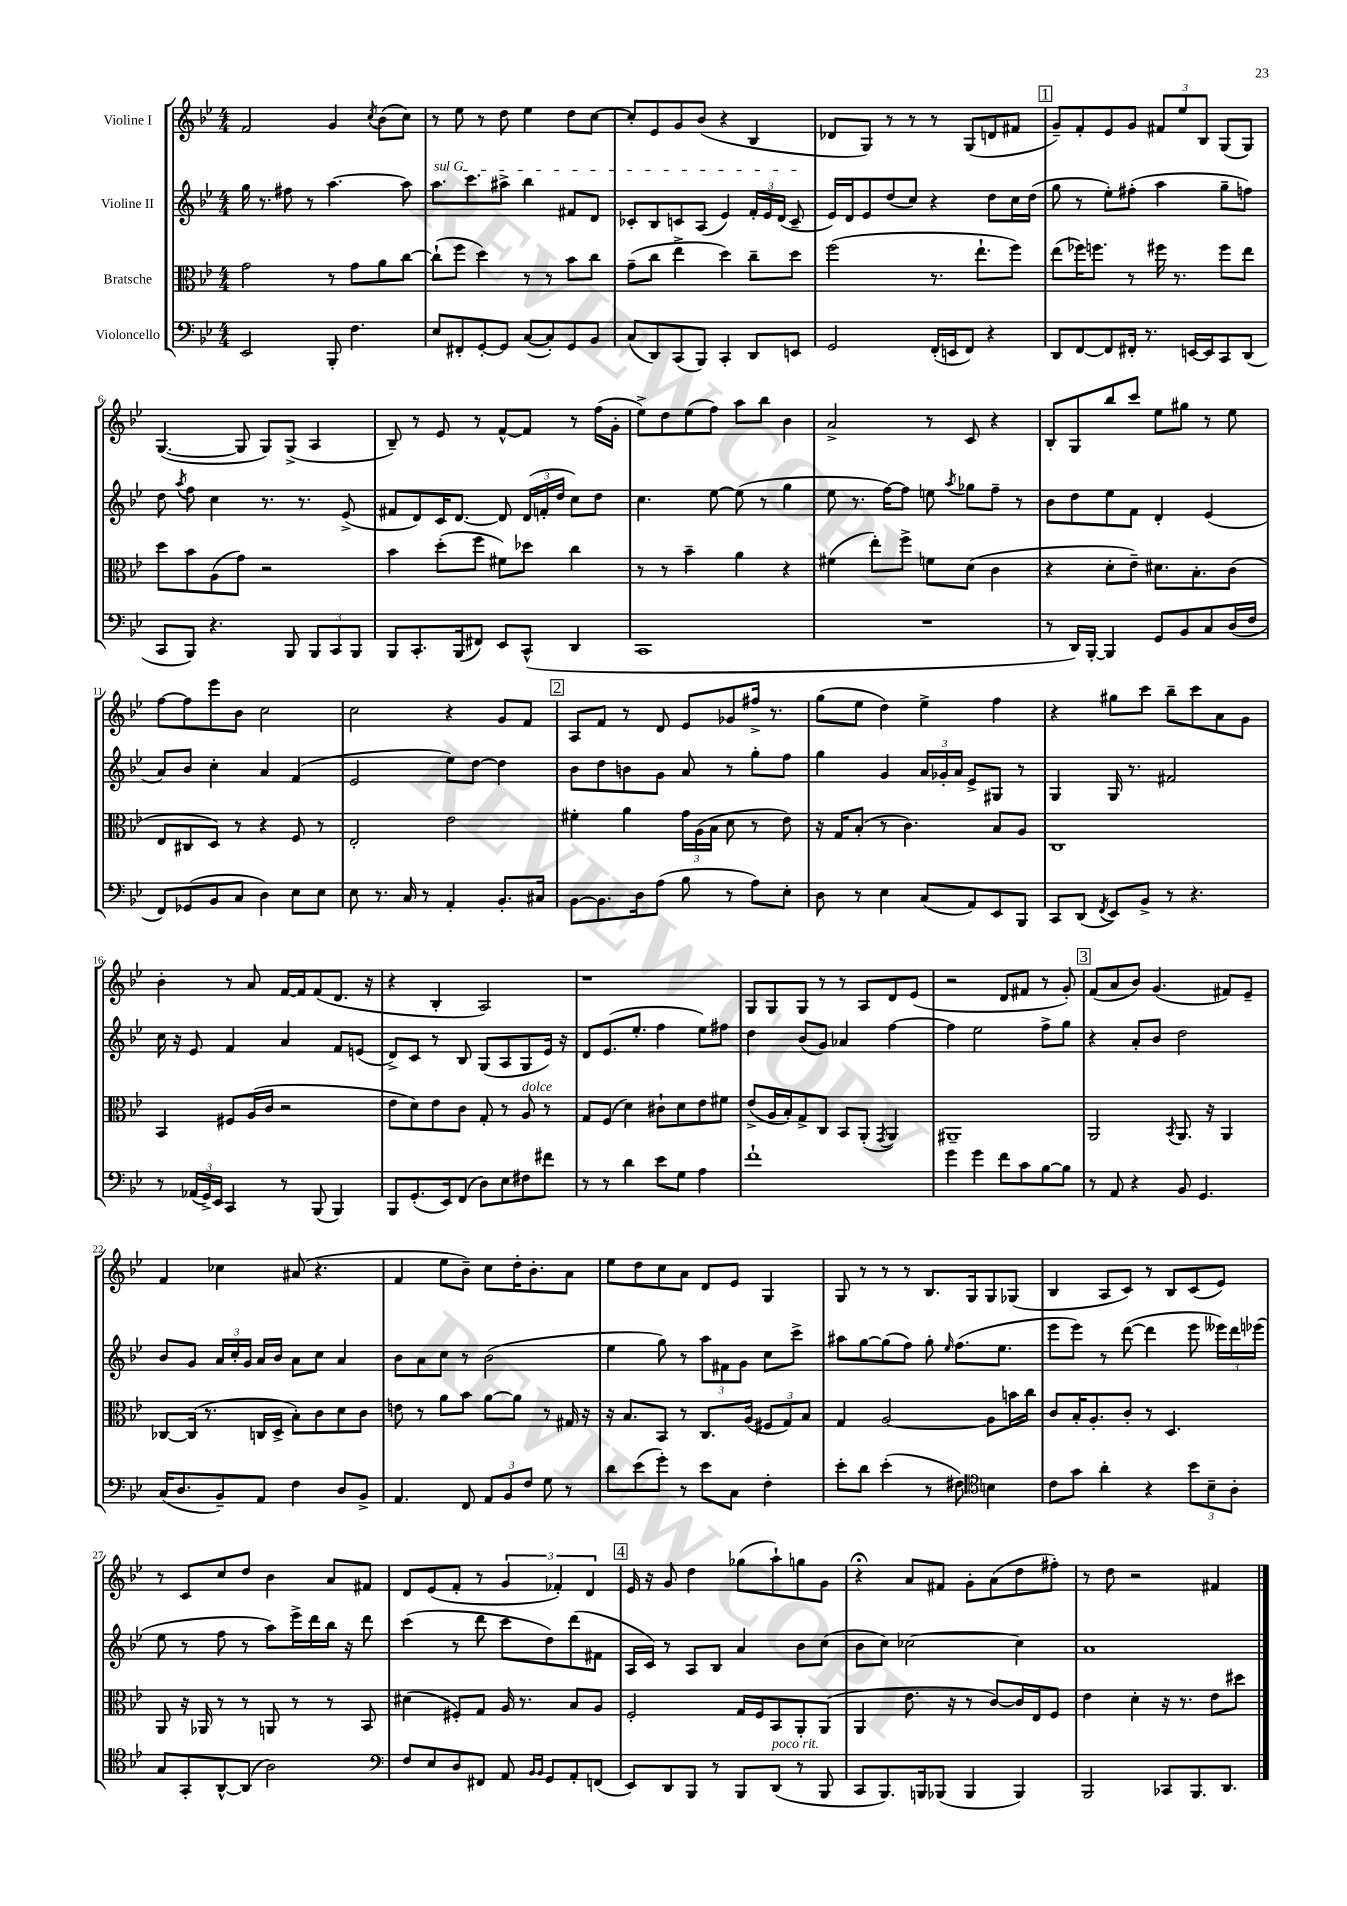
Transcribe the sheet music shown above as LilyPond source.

<<
\new StaffGroup <<
\new Staff = "s0" \with { instrumentName = "Violine I" } {
    \clef treble \key bes \major \numericTimeSignature \time 4/4
    \autoBeamOff f'2 g'4 \acciaccatura { c''8 } bes'8[( c''8]) |
    r8 ees''8 r8 d''8 ees''4 d''8[ c''8]~ |
    c''8[-. ees'8 g'8 bes'8]( r4 bes4 |
    des'8[ g8]) r8 r8 r8 g8[( d'8 fis'8] |
    \mark \markup { \box "1" } g'8[--) f'8-. ees'8 g'8] \tuplet 3/2 { fis'8[ ees''8 bes8] } g8[( g8]) |
    g4.~( g8 g8[) g8]->( a4 |
    bes8--) r8 ees'8 r8 f'8[~-^ f'8] r8 f''16[( g'16]-. |
    ees''8[->) d''8 ees''8( f''8]) a''8[ bes''8] bes'4 |
    a'2-> r8 c'8 r4 |
    bes8[-. g8 bes''8 c'''8] ees''8[ gis''8] r8 ees''8 |
    f''8[~ f''8 ees'''8 bes'8] c''2 |
    c''2 r4 g'8[ f'8] |
    \mark \markup { \box "2" } a8[ f'8] r8 d'8 ees'8[ ges'8 fis''16]-> r8. |
    g''8[( ees''8] d''4) ees''4-> f''4 |
    r4 gis''8[ c'''8] bes''8[-- c'''8 a'8 g'8] |
    bes'4-. r8 a'8 f'16[~ f'16 f'8( d'8.] r16 |
    r4 bes4-. a2) |
    r1 |
    g8[ g8 g8] r8 r8 a8[ d'8 ees'8]( |
    r2 d'8[ fis'8] r8 g'8-.) |
    \mark \markup { \box "3" } f'8[( a'8 bes'8]) g'4.( fis'8[) ees'8]-- |
    f'4 ces''4 ais'8( r4. |
    f'4 ees''8[ bes'8]--) c''8[ d''16-. bes'8.-. a'8] |
    ees''8[ d''8 c''8 a'8] d'8[ ees'8] g4 |
    g8 r8 r8 r8 bes8.[ g16 g8 ges8]( |
    bes4 a8[ c'8]) r8 bes8[ c'8( ees'8]) |
    r8 c'8[ c''8 d''8] bes'4 a'8[ fis'8] |
    d'8[ ees'8( f'8]-. r8 \tuplet 3/2 { g'4 fes'4-.) d'4 } |
    \mark \markup { \box "4" } ees'16 r16 g'8 d''4 ges''8[( a''8-!) g''8 g'8] |
    r4\fermata a'8[ fis'8] g'8[-. a'8( d''8 fis''8]-.) |
    r8 d''8 r2 fis'4 \bar "|." |
}
\new Staff = "s1" \with { instrumentName = "Violine II" } {
    \clef treble \key bes \major \numericTimeSignature \time 4/4
    \autoBeamOff g''16 r8. fis''8 r8 a''4.~ a''8 |
    \once \override TextSpanner.bound-details.left.text = \markup { \italic "sul G" } a''8.[\startTextSpan c'''8. ais''8]-> bes''4 fis'8[ d'8] |
    ces'8[-. bes8 c'8 a8]( ees'4) \tuplet 3/2 { f'16[-. ees'16 d'16]( } c'8--\stopTextSpan |
    ees'16[) d'16 ees'8 d''8( c''8]) r4 d''8[ c''16 d''16]( |
    \mark \markup { \box "1" } g''8 r8 ees''8[-.) fis''8]-.( a''4 g''8[-- f''8]) |
    d''8 \acciaccatura { a''8 } f''8 c''4 r8. r8. ees'8->( |
    fis'8[ d'8) c'16 d'8.]~ d'8 \tuplet 3/2 { d'16[( f'16-. d''16] } c''8[) d''8] |
    c''4. ees''8~ ees''8( r8 g''4 |
    ees''8 r8. f''16[~) f''8] e''8 \acciaccatura { a''8 } ges''8[ f''8]-- r8 |
    bes'8[ d''8 ees''8 f'8] d'4-. ees'4( |
    a'8[) bes'8] c''4-. a'4 f'4( |
    ees'2 ees''8[) d''8]~ d''4 |
    \mark \markup { \box "2" } bes'8[ d''8 b'8 g'8] a'8 r8 g''8[-. f''8] |
    g''4 g'4 \tuplet 3/2 { a'16[ ges'16-. a'16] } ees'8[-> gis8] r8 |
    g4 g16 r8. fis'2 |
    c''16 r16 ees'8 f'4 a'4 f'8[ e'8]( |
    d'8[->) c'8] r8 bes8 g8[( a8 g8 ees'16]) r16 |
    d'8[ ees'8.( ees''8.]-. f''4 ees''8[) fis''8] |
    d''4 bes'8[( g'8]) aes'4 f''4~ |
    f''4 ees''2 f''8[-> g''8] |
    \mark \markup { \box "3" } r4 a'8[-. bes'8] d''2 |
    bes'8[ g'8] \tuplet 3/2 { a'16[ c''16-. g'16] } a'16[ bes'16] a'8[ c''8] a'4 |
    bes'8[ a'8 c''8] r8 bes'2( |
    ees''4 g''8) r8 \tuplet 3/2 { a''8[ fis'8 g'8] } c''8[ c'''8]-> |
    ais''8[ g''8~ g''8( f''8]) g''8-. \grace { ees''16 } f''8.[( ees''8.] |
    ees'''8[ ees'''8]) r8 d'''8~( d'''4 ees'''8 \tuplet 3/2 { eeses'''16[) d'''16 ees'''16]( } |
    ees''8 r8 f''8 r8 a''8[) ees'''16-> d'''16 bes''16] r16 d'''8 |
    c'''4( r8 d'''8 c'''8[ d''8) d'''8( fis'8] |
    \mark \markup { \box "4" } a16[ c'16]) r8 a8[ bes8] a'4 bes'8[ c''8]( |
    bes'8[ c''8]) ces''2~ ces''4 |
    a'1 \bar "|." |
}
\new Staff = "s2" \with { instrumentName = "Bratsche" } {
    \clef alto \key bes \major \numericTimeSignature \time 4/4
    \autoBeamOff g'2 r8 g'8[ a'8 c''8]~ |
    c''8[-!( f''8] d''4) r8 r8 bes'8[ c''8] |
    g'8[--( c''8] ees''4-> d''4) c''8[-- d''8] |
    f''2( r8. ees''8.[-! f''8]) |
    \mark \markup { \box "1" } ees''8[( fes''16) f''8.] r8 fis''16 r8. fis''8[ ees''8] |
    d''8[ bes'8 a8( g'8]) r2 |
    bes'4 d''8[-.( f''8] fis'8[) des''8] c''4 |
    r8 r8 bes'4-- a'4 r4 |
    fis'4( ees''8[-.) f''8]-> f'8[ d'8]( c'4 |
    r4 d'8[-. ees'8]--) dis'8.[ bes8.-. c'8]( |
    ees8[ cis8 d8]) r8 r4 f8 r8 |
    ees2-. ees'2 |
    \mark \markup { \box "2" } fis'4-. a'4 \tuplet 3/2 { g'16[ a16( bes16] } d'8 r8 ees'8) |
    r16 g16[ bes8]-.( r8 c'4.) bes8[ a8] |
    c1 |
    bes,4 fis8[ a16( c'16] r2 |
    ees'8[ d'8) ees'8 c'8] g8-. r8 a8^\markup { \italic "dolce" } r8 |
    g8[ f8]( d'4) cis'8[-! d'8 ees'8 fis'8] |
    ees'8[->( a16 bes16-.) g8-> c8] bes,8[ a,8]-.( \acciaccatura { g,8 } a,4) |
    ais,1-- |
    \mark \markup { \box "3" } a,2 \acciaccatura { bes,8 } a,8. r16 a,4 |
    ces8[~ ces16]( r8. c16[ d16]-> bes8[-.) c'8 d'8 c'8] |
    e'8 r8 a'8[ bes'8] a'8[~ a'8] r8 gis16 r16 |
    r16 bes8.[ bes,8] r8 c8.[ a16]( \tuplet 3/2 { fis8[ g8) bes8] } |
    g4 a2~ a8[ b'16 c''16] |
    c'8[ bes16-. a8.-. c'8]-. r8 d4. |
    a,8 r16 aes,16 r8 r8 a,8 r8 r8 bes,8 |
    dis'4( fis8[-.) g8] a16 r8. bes8[ a8] |
    \mark \markup { \box "4" } f2-. g16[ f16 bes,8 a,8-. a,8]( |
    a,4 ees'8. r16 r8 c'8[~) c'16 ees16 f8] |
    ees'4 d'4-. r16 r8. ees'8[ dis''8] \bar "|." |
}
\new Staff = "s3" \with { instrumentName = "Violoncello" } {
    \clef bass \key bes \major \numericTimeSignature \time 4/4
    \autoBeamOff ees,2 bes,,8-. f4. |
    ees8[ fis,8-. g,8~-. g,8] c8[~( c8-.) g,8 bes,8] |
    c8[( d,8) c,8( bes,,8]) c,4-. d,8[ e,8] |
    g,2 f,16[-.( e,16 f,8]) r4 |
    \mark \markup { \box "1" } d,8[ f,8~ f,8 fis,16]-. r8. e,16[~ e,16 c,8 d,8]( |
    c,8[ bes,,8]) r4. bes,,8 \tuplet 3/2 { bes,,8[ c,8 bes,,8] } |
    bes,,8[ c,8.-. bes,,16( fis,8]) ees,8[ c,8]-^( d,4 |
    c,1 |
    R1 |
    r8 d,16[) bes,,16]~-. bes,,4 g,8[ bes,8 c8 d16( f16] |
    f,8[) ges,8( bes,8 c8] d4) ees8[ ees8] |
    ees8 r8. c16 r8 a,4-. bes,8.[-. cis16] |
    \mark \markup { \box "2" } bes,8[~ bes,8. d16 a8]( bes8 r8 a8[) ees8]-. |
    d8 r8 ees4 c8[( a,8) ees,8 bes,,8] |
    c,8[ d,8]( \acciaccatura { f,8 } ees,8[) bes,8]-> r8 r4. |
    r8 \tuplet 3/2 { aes,16[( g,16->) ees,16] } c,4 r8 bes,,8( bes,,4) |
    bes,,8[ g,8.-.( ees,16) f,8]( d8[) ees8 fis8 fis'8] |
    r8 r8 d'4 ees'8[ g8] a4 |
    f'1-! |
    g'4 g'4 f'8[ c'8 bes8~ bes8] |
    \mark \markup { \box "3" } r8 a,8 r4 bes,8 g,4. |
    c16[( d8. bes,8--) a,8] f4 d8[ bes,8]-> |
    a,4. f,8 \tuplet 3/2 { a,8[ bes,8 f8] } g8 r8 |
    d'8[ ees'8( g'8]-.) r8 ees'8[ c8] f4-. |
    ees'8[-. d'8] ees'4-.( r8 fis8) \clef tenor b4 |
    c'8[ g'8] a'4-. r4 \tuplet 3/2 { bes'8[ bes8-- a8]-. } |
    g8[ g,8-. a,8~-^ a,8]( a2) |
    \clef bass f8[ ees8 d8 fis,8] a,8 \grace { bes,16[ bes,16] } g,8[ a,8-. f,8]( |
    \mark \markup { \box "4" } ees,8[) d,8 bes,,8] r8 bes,,8[ d,8]^\markup { \italic "poco rit." }( r8 bes,,8 |
    c,8[ bes,,8.) b,,16 bes,,8]( bes,,4 bes,,4) |
    bes,,2 ces,8[ bes,,8. d,8.] \bar "|." |
}
>>
>>
